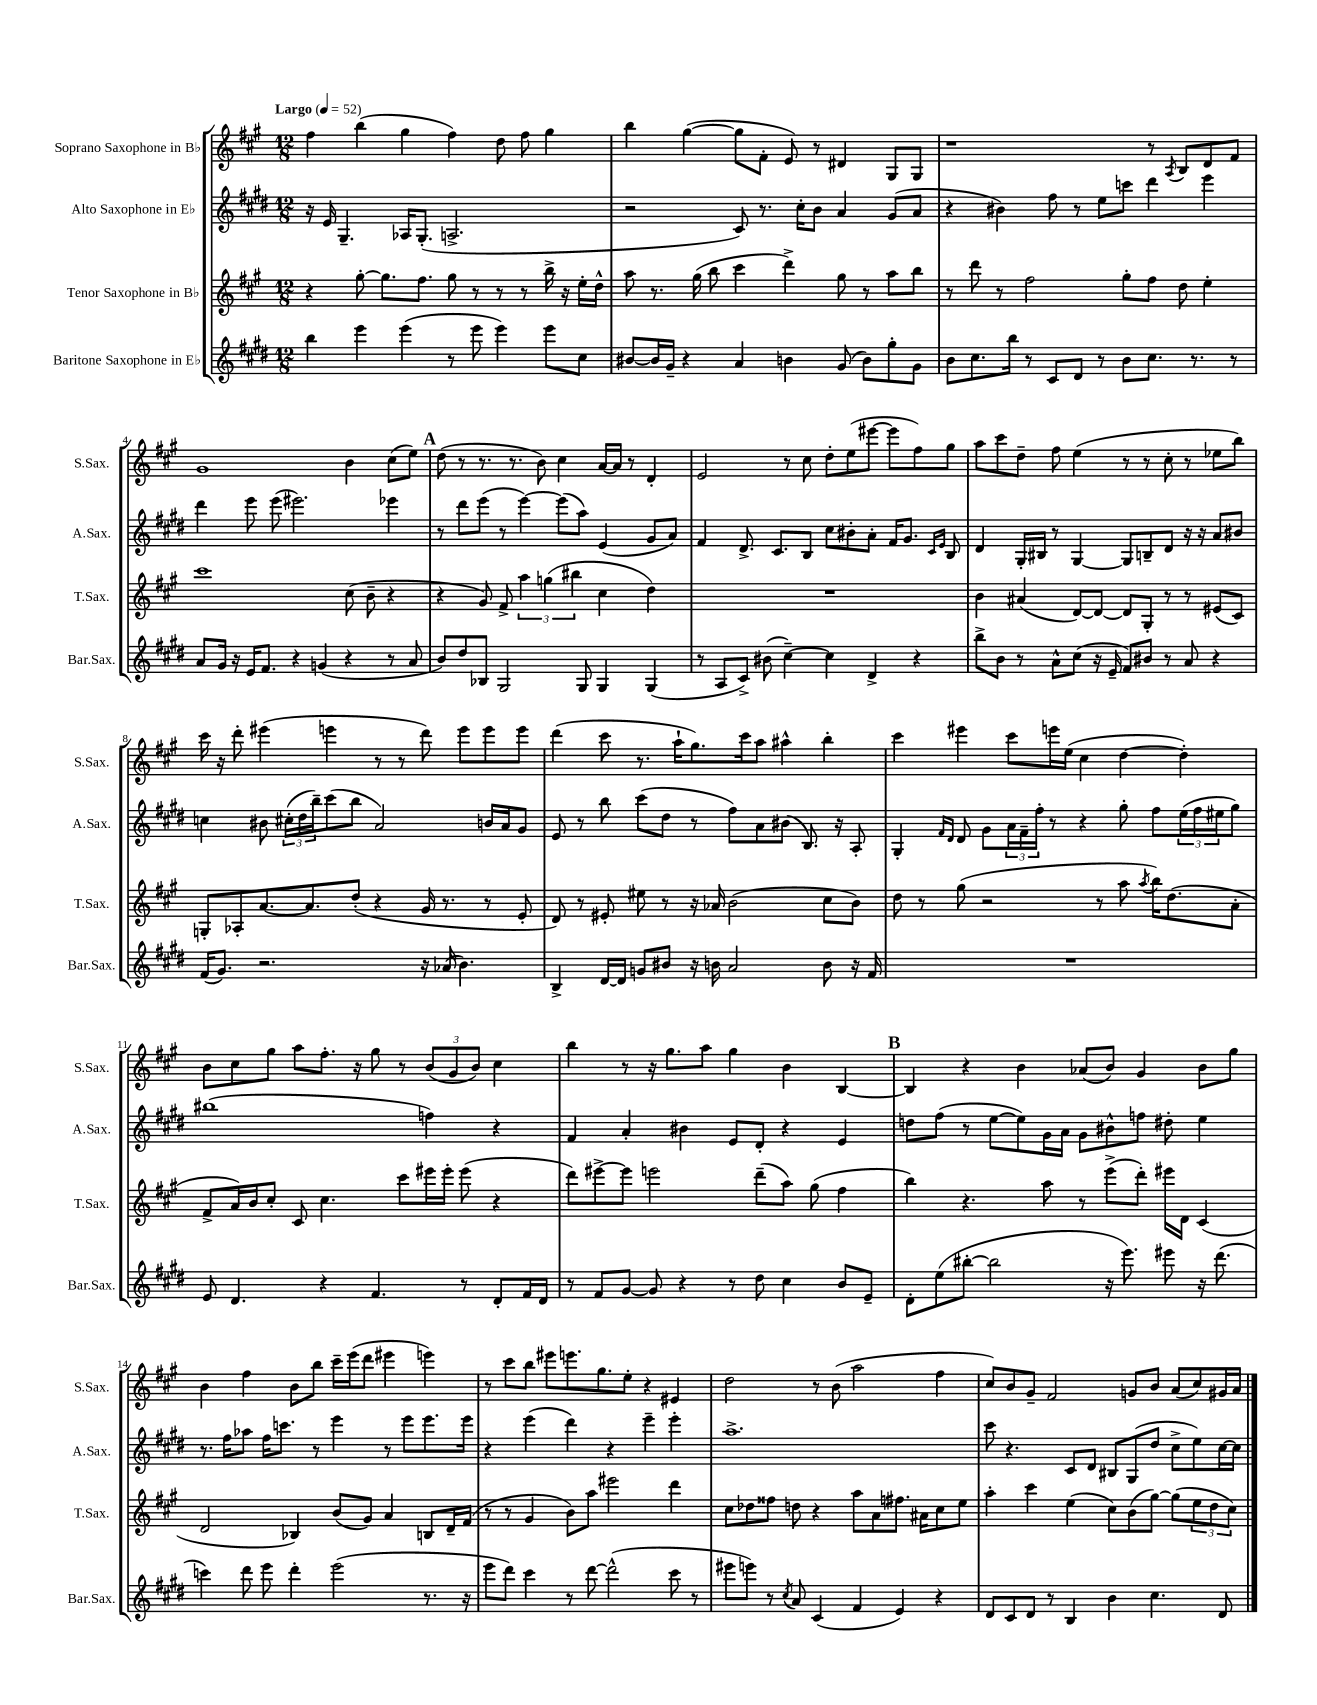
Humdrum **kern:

**kern	**kern	**kern	**kern
*part4	*part3	*part2	*part1
*staff4	*staff3	*staff2	*staff1
*I"Baritone Saxophone in E♭	*I"Tenor Saxophone in B♭	*I"Alto Saxophone in E♭	*I"Soprano Saxophone in B♭
*I'Bar.Sax.	*I'T.Sax.	*I'A.Sax.	*I'S.Sax.
*clefG2	*clefG2	*clefG2	*clefG2
*k[f#c#g#d#]	*k[f#c#g#]	*k[f#c#g#d#]	*k[f#c#g#]
*M12/8	*M12/8	*M12/8	*M12/8
*MM52	*MM52	*MM52	*MM52
=1	=1	=1	=1
!	!	!	!LO:TX:a:B:t=Largo
4bb\	4r	16r	4ff#\
.	.	16e/	.
.	.	4.G#~/	.
4eee\	[8gg#'\	.	(4bb\
.	8.gg#\L]	.	.
(4eee\	.	16A-X/KL	4gg#\
.	8.ff#\J	(8.G#'/J	.
8r	8gg#\	2.An^/	4ff#\)
8eee\	8r	.	.
4eee\)	8r	.	8dd\
.	8r	.	8ff#\
8eee\L	16bb^\	.	4gg#\
.	16r	.	.
8cc#\J	16ee'\LL	.	.
.	16dd^^\JJ	.	.
=2	=2	=2	=2
[8b#X/L	8aa\	2r	4bb\
16b#/L]	8.r	.	.
16g#~/JJ	.	.	.
4r	.	.	([4gg#\
.	(16gg#\	.	.
.	8bb\	.	.
4a/	4ccc#\	8c#/)	8gg#\L]
.	.	8.r	8f#'\J
4bn\	4ddd^\)	.	8e/)
.	.	16cc#'\KL	.
.	.	8b\J	8r
(8g#/	8gg#\	4a/	4d#X/
8b\L)	8r	.	.
8gg#'\	8aa\L	(8g#/L	8G#/L
8g#\J	8bb\J	8a/J	8G#/J
=3	=3	=3	=3
8b\L	8r	4r	1r
8.cc#\	8ddd\	.	.
.	8r	4b#X\)	.
16bb\Jk	.	.	.
8r	2ff#\	.	.
8c#/L	.	8ff#\	.
8d#/J	.	8r	.
8r	.	8ee\L	.
8b\L	8gg#'\L	8cccn\J	.
8.cc#\J	8ff#\J	4ddd#\	8r
.	.	.	8qA/
.	8dd\	.	8B/L
8.r	.	.	.
.	4ee'\	4eee\	8d/
8r	.	.	8f#/J
!!LO:LB:g=z
=4	=4	=4	=4
8a/L	1ccc#	4ddd#\	1g#
16g#/Jk	.	.	.
16r	.	.	.
16e/KL	.	8eee\	.
8.f#/J	.	.	.
.	.	(8eee\	.
4r	.	2.eee#X\)	.
(4gn/	.	.	.
4r	(8cc#\	.	4b\
.	8b~\	.	.
8r	4r	4eee-X\	(8cc#\L
8a/	.	.	8ee\J)
!!LO:REH:place=s1:t=A
=5	=5	=5	=5
8b/L)	4r	8r	(8dd\
8dd#/	.	8ddd#\L	8r
8B-X/J	8g#/)	(8eee\J	8.r
2G#/	8f#^/	8r	.
.	.	.	8.r
.	6aa\	[4eee\)	.
.	.	.	8b\)
.	(6ggn\	.	.
.	.	(8eee\L]	4cc#\
.	6bb#X\	.	.
8G#/	.	8aa\J)	.
4G#/	4cc#\	(4e/	[16a/LL
.	.	.	16a/JJ]
.	.	.	8r
(4G#/	4dd\)	8g#/L	4d'/
.	.	8a/J)	.
=6	=6	=6	=6
8r	1.r	4f#/	2e/
8A/L	.	.	.
8c#^/J)	.	8.d#^/	.
(8b#X\	.	.	.
.	.	8.c#/L	.
[4cc#~\)	.	.	8r
.	.	8B/J	8cc#\
4cc#\]	.	8cc#\L	8dd'\L
.	.	8b#X'\	(8ee\
4d#^/	.	8a'\J	[8eee#X\J
.	.	16f#/KL	8eee#\L]
.	.	8.g#/J	.
4r	.	.	8ff#\)
.	.	16qqc#/LL	.
.	.	16qqe/JJ	.
.	.	8B/	8gg#\J
=7	=7	=7	=7
8bb^\L	4b\	4d#/	8aa\L
8b\J	.	.	8ccc#\
8r	(4a#X/	16G#'/LL	8dd~\J
.	.	16B#X/JJ	.
8a^^\L	.	8r	8ff#\
(8cc#\J	[8d/L)	[4G#/	(4ee\
16r	8d/J_	.	.
16e~/	.	.	.
8f#/L)	8d/L]	8G#/L]	8r
8b#X/J	8G#'/J	8Bn~/	8r
8r	8r	8d#/J	8cc#'\
8a/	8r	16r	8r
.	.	16r	.
4r	(8e#X/L	8a/L	8ee-X\L
.	8c#/J)	8b#X/J	8bb\J)
!!LO:LB:g=z
=8	=8	=8	=8
(16f#/KL	8Gn'/L	4ccn\	16ccc#\
8.g#/J)	.	.	16r
.	8A-X'/	.	8ddd'\
2.r	[8.a/	8b#X\	(4eee#X\
.	.	(24cc#X'\LL	.
.	.	24dd#\	.
.	8.a/]	.	.
.	.	24bb~\J)	.
.	.	(8ccc#\	4eeen\
.	(8dd'/J	8bb\J	.
.	4r	2a/)	8r
.	.	.	8r
16r	16g#/	.	8ddd\)
(16a-X/	8.r	.	.
4.b\)	.	.	8eee\L
.	8r	16bn/LL	8eee\
.	.	16a/J	.
.	8e'/	8g#/J	8eee\J
=9	=9	=9	=9
4B^/	8d/)	8e/	(4ddd\
.	8r	8r	.
[16d#/LL	8e#X'/	8bb\	8ccc#\
16d#/JJ]	.	.	.
8gn/L	8ee#X\	(8ccc#\L	8.r
8b#X/J	8r	8dd#\J	.
.	.	.	16aa`\KL
16r	16r	8r	8.gg#\)
16bn\	16a-X/	.	.
2a/	(2b\	8ff#\L)	.
.	.	.	16ccc#\k
.	.	8a\	8aa\J
.	.	(8b#X\J	4aa#X^^\
.	.	8.B/)	.
8b\	8cc#\L	.	4bb'\
.	.	16r	.
16r	8b\J)	8A'/	.
16f#/	.	.	.
=10	=10	=10	=10
1.r	8dd\	4G#'/	4ccc#\
.	8r	.	.
.	.	16qqf#/LL	.
.	.	16qqd#/JJ	.
.	(8gg#\	8d#/	4eee#X\
.	2r	8g#\L	.
.	.	24a\L	8ccc#\L
.	.	24f#~\	.
.	.	24ff#'\JJ	.
.	.	8r	16eeen\L
.	.	.	(16ee\JJ
.	.	4r	4cc#\
.	8r	.	.
.	8aa\	8gg#'\	[4dd\
.	8qaa/	.	.
.	16bb\KL)	8ff#\L	.
.	(8.dd\	.	.
.	.	(24ee\L	4dd'\])
.	.	24ff#\	.
.	.	24ee#X\J	.
.	8a'\J	8gg#\J)	.
!!LO:LB:g=z
=11	=11	=11	=11
8e/	8f#^/L	(1bb#X	8b\L
4.d#/	16a/L)	.	8cc#\
.	16b/J	.	.
.	8cc#'/J	.	8gg#\J
.	8c#/	.	8aa\L
4r	4.cc#\	.	8.ff#'\J
.	.	.	16r
4.f#/	.	.	8gg#\
.	8ccc#\L	.	8r
.	16eee#X\L	4ffn\)	(12b/L
.	16eee#'\JJ	.	.
.	.	.	12g#/
8r	(8eee#\	.	.
.	.	.	12b/J)
8d#'/L	4r	4r	4cc#\
16f#/L	.	.	.
16d#/JJ	.	.	.
=12	=12	=12	=12
8r	8ddd\L)	4f#/	4bb\
8f#/L	[8eee#X^\	.	.
[8g#/J	8eee#\J]	4a'/	8r
8g#/]	2eeen\	.	16r
.	.	.	8.gg#\L
4r	.	4b#X\	.
.	.	.	8aa\J
8r	.	8e/L	4gg#\
8dd#\	(8ddd~\L	8d#'/J	.
4cc#\	8aa\J)	4r	4b\
.	(8gg#\	.	.
8b/L	4ff#\	4e/	[4B/
8e~/J	.	.	.
!!LO:REH:place=s1:t=B
=13	=13	=13	=13
8d#'\L	4bb\)	8ddn\L	4B/]
(8ee\	.	(8ff#\J	.
[8bb#X'\J	4.r	8r	4r
2bb#\]	.	[8ee\L	.
.	.	8ee\])	4b\
.	8aa\	16g#\L	.
.	.	16a\JJ	.
.	8r	8g#\L	(8a-X/L
16r	(8eee^\L	8b#X^^\	8b/J)
8.eee\)	.	.	.
.	8ddd'\J)	8ffn\J	4g#/
8eee#X\	16eee#X\LL	8dd#X'\	.
.	16d\JJ	.	.
16r	(4c#/	4ee\	8b\L
(8.ddd#\	.	.	.
.	.	.	8gg#\J
!!LO:LB:g=z
=14	=14	=14	=14
4cccn\)	2d/	8.r	4b\
.	.	16ff#\KL	.
8ddd#\	.	8aa-X\J	4ff#\
8eee\	.	16ff#\KL	.
.	.	8.cccn\J	.
4ddd#'\	4B-X/)	.	8b\L
.	.	8r	8bb\J
(2eee\	(8b/L	4eee\	16ccc#~\LL
.	.	.	(16eee\J
.	8g#/J)	.	8ddd\J
.	4a/	8r	4eee#X\
.	.	8eee\L	.
8.r	8Bn/L	8.eee\	4eeen\)
.	16d~/L	.	.
16r	(16f#/JJ	16eee\Jk	.
=15	=15	=15	=15
8eee\L	8r	4r	8r
8ddd#\J)	8r	.	8ccc#\L
4ccc#\	4g#/	(4eee\	8bb\J
.	.	.	8eee#X\L
8r	8b\L)	4ddd#\)	8.eeen\
[8ddd#\	8aa\J	.	.
.	.	.	8.gg#\
(2ddd#^^\]	2eee#X\	4r	.
.	.	.	8ee'\J
.	.	4eee~\	4r
8ccc#\	4ddd\	4eee'\	4e#X/
8r	.	.	.
=16	=16	=16	=16
8eee#X\L	8cc#\L	1.aa^	2dd\
8eeen\J)	8dd-X\	.	.
8r	8ff##X\J	.	.
8qcc#/	.	.	.
8a/	8ddn\	.	.
(4c#/	4r	.	8r
.	.	.	(8b\
4f#/	8aa\L	.	2aa\
.	8a\	.	.
4e/)	8.ff#X\J	.	.
.	16a#X\KL	.	.
4r	8cc#\	.	4ff#\
.	8ee\J	.	.
=17	=17	=17	=17
8d#/L	4aa'\	8ccc#\	8cc#/L)
8c#/	.	4.r	8b/
8d#/J	4ccc#\	.	8g#~/J
8r	.	.	2f#/
4B/	(4ee\	8c#/L	.
.	.	8d#/J	.
4b\	8cc#\L)	8B#X/L	.
.	(8b\	(8G#/	8gn/L
4.cc#\	[8gg#\J)	8dd#/J	8b/J
.	(8gg#\L]	8cc#^\L	(8a/L
.	12ee\	8ee\)	8cc#/)
.	12dd\	.	.
8d#/	.	[16cc#\L	16g#X/L
.	12cc#\J)	.	.
.	.	16cc#\JJ]	16a/JJ
==	==	==	==
*-	*-	*-	*-
